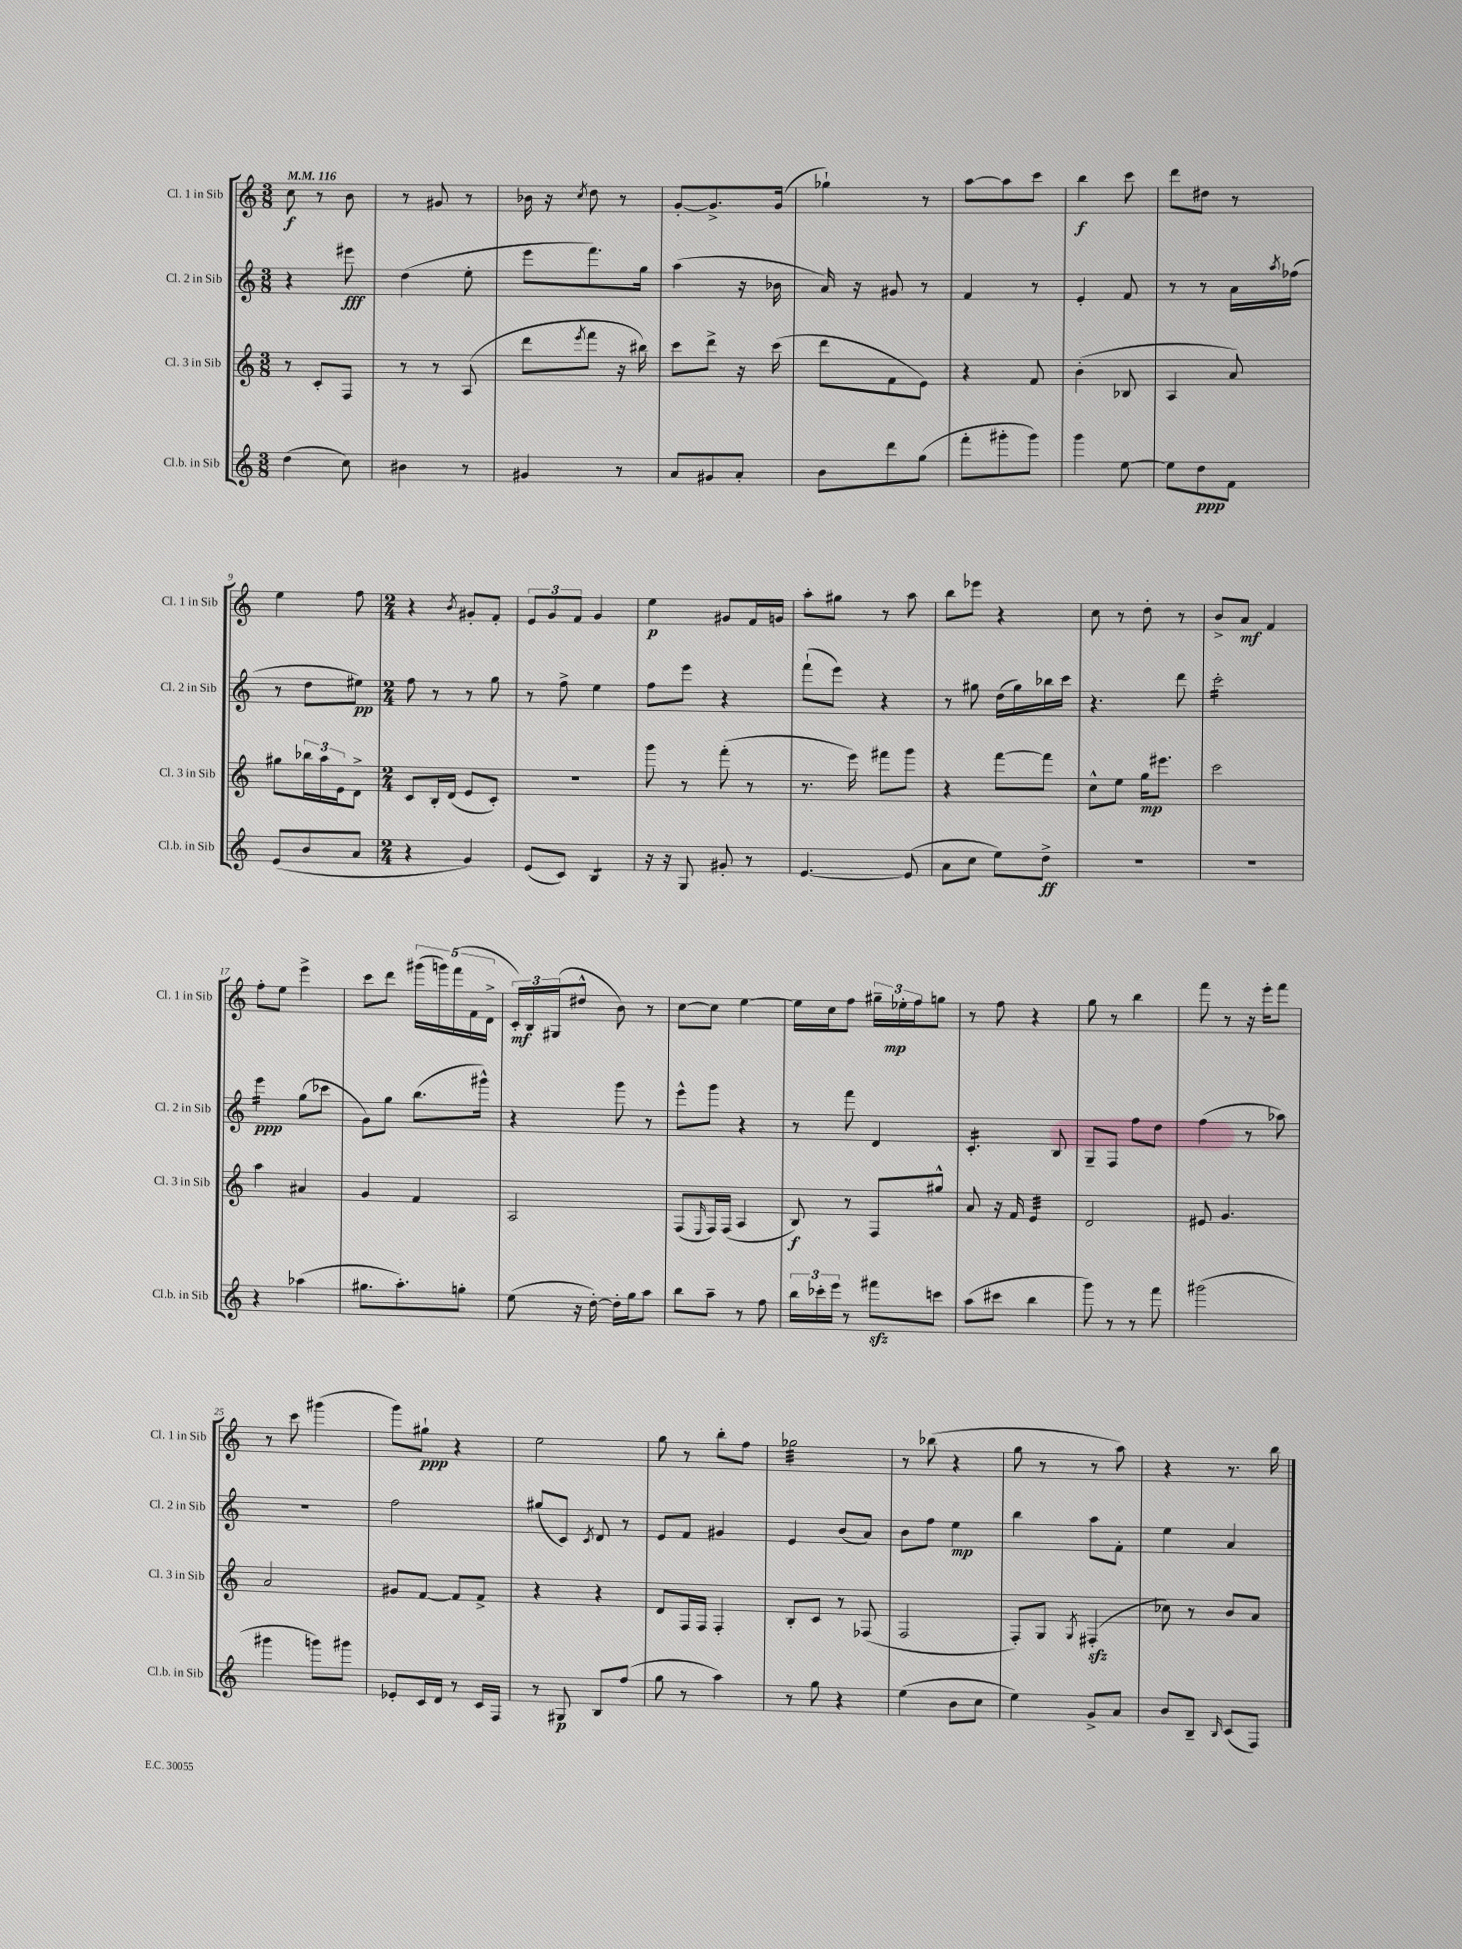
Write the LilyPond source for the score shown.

<<
\new StaffGroup <<
\new Staff = "s0" \with { instrumentName = "Cl. 1 in Sib" shortInstrumentName = "Cl. 1 in Sib" } {
    \clef treble \key c \major \numericTimeSignature \time 3/8 \tempo 4 = 116
    c''8\f r8 b'8 |
    r8 gis'8 r8 |
    bes'16 r16 \acciaccatura { c''8 } d''8 r8 |
    g'8~-. g'8.-> g'16( |
    ges''4-!) r8 |
    a''8~ a''8 c'''8 |
    b''4\f c'''8 |
    d'''8 dis''8 r8 |
    e''4 f''8 |
    \numericTimeSignature \time 2/4 r4 \acciaccatura { b'8 } gis'8-. f'8-. |
    \tuplet 3/2 { e'8 g'8 f'8 } g'4 |
    e''4\p gis'8 f'16 g'16 |
    a''8-. gis''8 r8 a''8 |
    b''8 ees'''8 r4 |
    c''8 r8 d''8-. r8 |
    b'8-> a'8\mf f'4 |
    f''8-. e''8 e'''4-> |
    c'''8 d'''8 \tuplet 5/4 { gis'''16( g'''16) f'''16( f'16 d'16-> } |
    \tuplet 3/2 { c'16-.\mf) b16 gis16( } dis''8-^ b'8) r8 |
    c''8~ c''8 e''4~ |
    e''16 c''16 f''8 \tuplet 3/2 { gis''16-- ees''16-.\mp f''16 } g''8 |
    r8 f''8 r4 |
    g''8 r8 b''4 |
    f'''8 r8 r16 e'''16-. f'''8 |
    r8 c'''8 gis'''4( |
    g'''8) gis''8-!\ppp r4 |
    e''2 |
    g''8 r8 b''8-. f''8 |
    ges''2:32 |
    r8 bes''8( r4 |
    g''8 r8 r8 a''8) |
    r4 r8. b''16 \bar "|." |
}
\new Staff = "s1" \with { instrumentName = "Cl. 2 in Sib" shortInstrumentName = "Cl. 2 in Sib" } {
    \clef treble \key c \major \numericTimeSignature \time 3/8
    r4 eis'''8\fff |
    d''4( e''8-. |
    e'''8 f'''8.) g''16 |
    a''4( r16 bes'16 |
    a'16) r16 gis'8 r8 |
    f'4 r8 |
    e'4-. f'8 |
    r8 r8 a'16 \acciaccatura { a''8 } fes''16( |
    r8 d''8 eis''8\pp) |
    \numericTimeSignature \time 2/4 f''8 r8 r8 g''8 |
    r8 f''8-> e''4 |
    f''8 e'''8 r4 |
    f'''8-!( e'''8) r4 |
    r8 gis''8 d''16( gis''16) bes''16 c'''16 |
    r4. d'''8 |
    c'''2:16-. |
    e'''4:16\ppp g''8( ces'''8 |
    g'8) g''8 b''8.( gis'''16-^) |
    r4 g'''8 r8 |
    e'''8-^ g'''8 r4 |
    r8 f'''8 d'4 |
    c'4.:16-. b8 |
    g8-- f8 f''8 d''8 |
    f''4( r8 aes''8) |
    R2 |
    f''2 |
    gis''8( c'8) \acciaccatura { c'8 } d'8 r8 |
    e'8 f'8 gis'4 |
    e'4 b'8( a'8) |
    b'8 f''8 e''4\mp |
    b''4 a''8 f'8-. |
    e''4 a'4 \bar "|." |
}
\new Staff = "s2" \with { instrumentName = "Cl. 3 in Sib" shortInstrumentName = "Cl. 3 in Sib" } {
    \clef treble \key c \major \numericTimeSignature \time 3/8
    r8 c'8-. f8 |
    r8 r8 a8( |
    d'''8 \acciaccatura { e'''8 } f'''8 r16 bis''16) |
    c'''8 d'''8-> r16 c'''16( |
    d'''8 f'8 e'8) |
    r4 f'8 |
    b'4-.( bes8 |
    a4 a'8) |
    gis''8 \tuplet 3/2 { bes''16 a''16 e'16 } d'8-> |
    \numericTimeSignature \time 2/4 c'8 b16-. d'16( e'8 c'8-.) |
    R2 |
    g'''8 r8 f'''8-.( r8 |
    r8. e'''16) fis'''8 g'''8 |
    r4 f'''8~ f'''8 |
    c''8-^ e''8 g''16\mp eis'''8. |
    c'''2 |
    a''4 ais'4 |
    g'4 f'4 |
    a2 |
    f8( \grace { e16 } f16) f16( a4 |
    b8\f) r8 f8 gis''8-^ |
    a'8 r16 f'16 e'4:32 |
    d'2 |
    eis'8 g'4. |
    a'2 |
    gis'8 f'8~ f'8 f'8-> |
    r4 r4 |
    d'8 f16 f16 f4-. |
    b8-. c'8 r8 fes8( |
    f2 |
    f8-.) g8 \acciaccatura { g8 } fis4-.\sfz( |
    ces''8) r8 b'8 a'8 \bar "|." |
}
\new Staff = "s3" \with { instrumentName = "Cl.b. in Sib" shortInstrumentName = "Cl.b. in Sib" } {
    \clef treble \key c \major \numericTimeSignature \time 3/8
    d''4( c''8) |
    bis'4 r8 |
    gis'4 r8 |
    a'8 gis'8 a'8-. |
    b'8 d'''8 g''8( |
    f'''8-. gis'''8-. gis'''8) |
    g'''4 e''8~ |
    e''8 d''8\ppp f'8 |
    e'8( b'8 a'8 |
    \numericTimeSignature \time 2/4 r4 g'4) |
    e'8( c'8) b4:8 |
    r16 r16 g8 gis'8-. r8 |
    e'4.~ e'8( |
    a'8 c''8 e''8) d''8->\ff |
    R2 |
    R2 |
    r4 aes''4( |
    gis''8. a''8.-.) g''8-. |
    e''8( r16 d''16~-.) d''16-. g''16 a''8 |
    b''8 a''8-- r8 f''8 |
    \tuplet 3/2 { b''16 ces'''16-. e'''16 } r8 fis'''8\sfz c'''8 |
    a''8( cis'''8 b''4 |
    g'''8) r8 r8 f'''8 |
    gis'''2( |
    gis'''4 g'''8) gis'''8 |
    ees'8-. c'16 d'16 r8 c'16 f16 |
    r8 gis8\p b8 f''8( |
    g''8 r8 a''4) |
    r8 g''8 r4 |
    e''4( b'8 c''8 |
    e''4) g'8-> a'8 |
    b'8 b8-- \grace { b16 } c'8( f8) \bar "|." |
}
>>
>>
